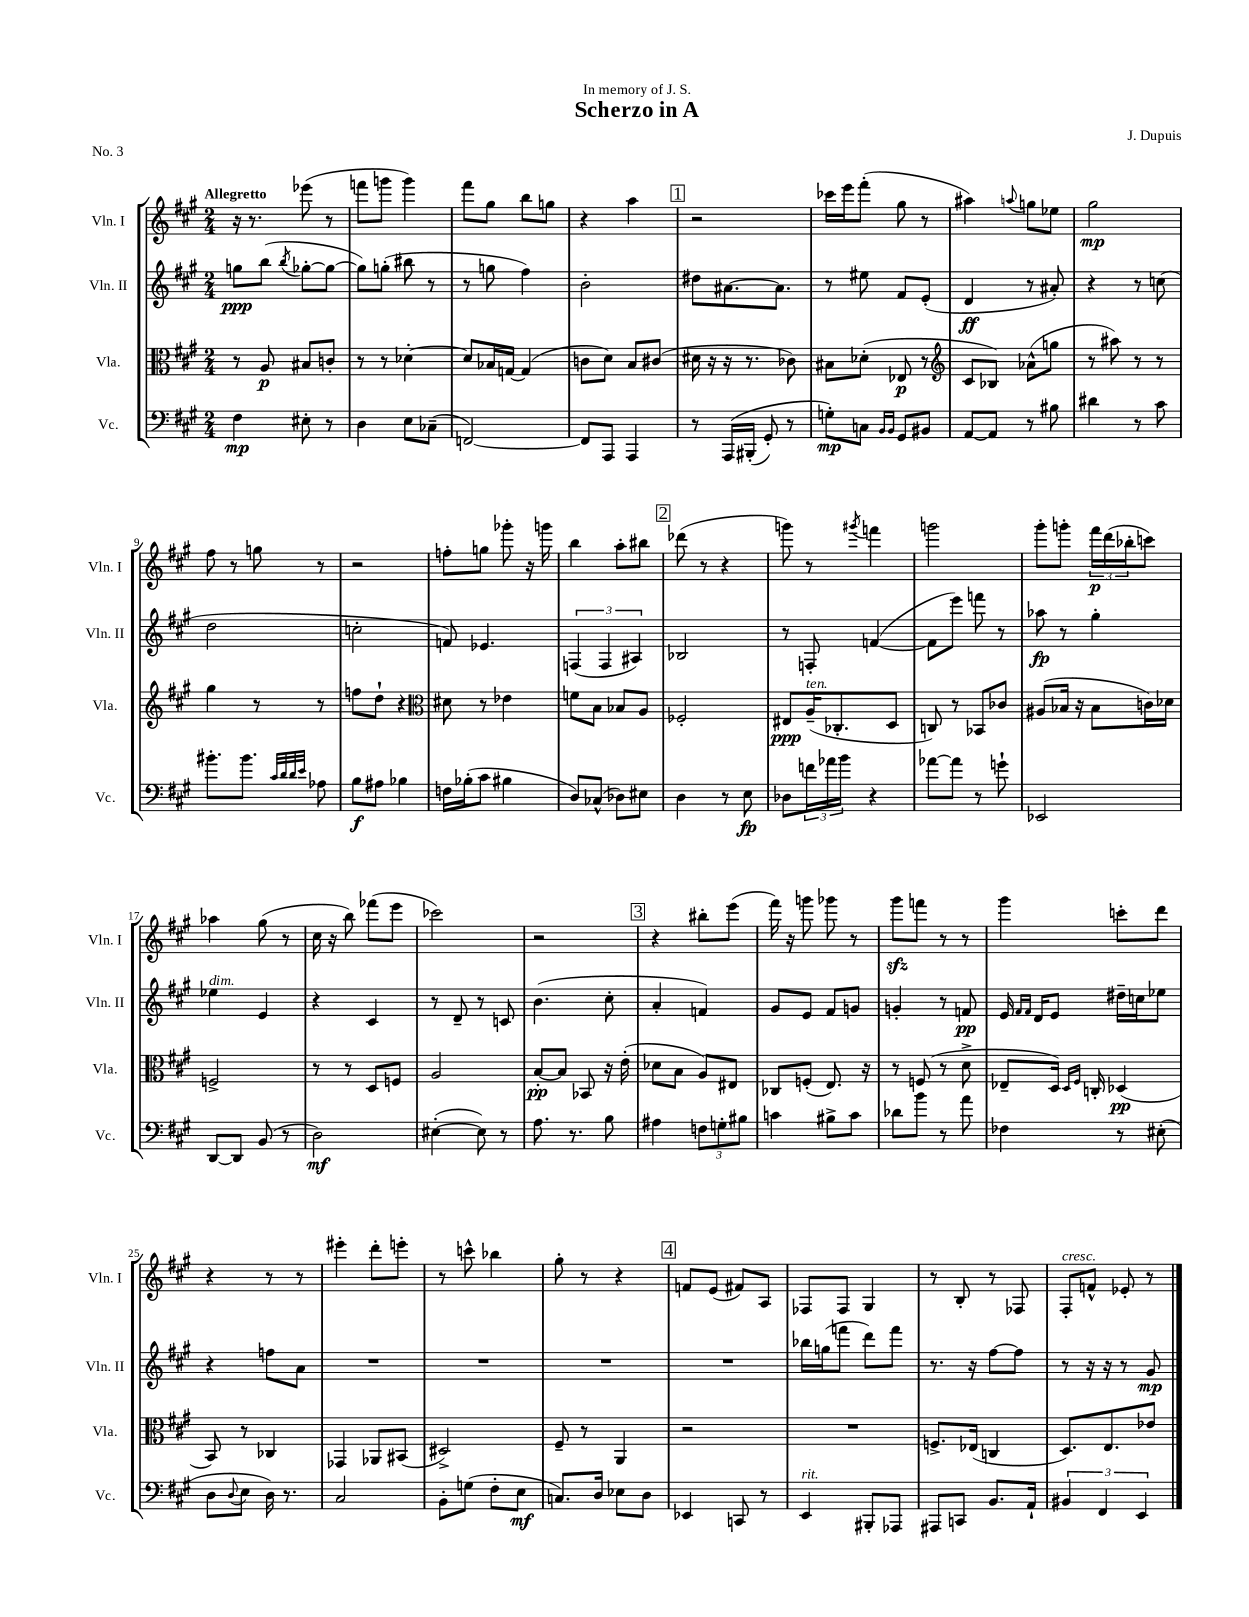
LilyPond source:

\header { title = "Scherzo in A" composer = "J. Dupuis" dedication = "In memory of J. S." piece = "No. 3" }
<<
\new StaffGroup <<
\new Staff = "s0" \with { instrumentName = "Vln. I" shortInstrumentName = "Vln. I" } {
    \clef treble \key a \major \numericTimeSignature \time 2/4 \tempo "Allegretto"
    r16 r8. ees'''8( r8 |
    f'''8 g'''8 g'''4) |
    fis'''8 gis''8 b''8 g''8 |
    r4 a''4 |
    \mark \markup { \box "1" } r2 |
    ces'''16 e'''16 fis'''8-.( gis''8 r8 |
    ais''4) \appoggiatura { a''8 } g''8 ees''8 |
    gis''2\mp |
    fis''8 r8 g''8 r8 |
    r2 |
    f''8-. g''8 ges'''8-. r16 g'''16 |
    b''4 a''8-. bis''8 |
    \mark \markup { \box "2" } des'''8( r8 r4 |
    g'''8) r8 \acciaccatura { gis'''8 } f'''4 |
    g'''2 |
    gis'''8-. g'''8-. \tuplet 3/2 { fis'''16\p d'''16( bes''16-. } c'''8) |
    aes''4 gis''8( r8 |
    cis''16 r16 b''8) fes'''8( e'''8 |
    ces'''2) |
    r2 |
    \mark \markup { \box "3" } r4 bis''8-. e'''8( |
    fis'''16) r16 g'''8 ges'''8 r8 |
    gis'''8\sfz f'''8 r8 r8 |
    gis'''4 c'''8-. d'''8 |
    r4 r8 r8 |
    eis'''4-. d'''8-. e'''8-. |
    r8 c'''8-^ bes''4 |
    gis''8-. r8 r4 |
    \mark \markup { \box "4" } f'8 e'8( fis'8) a8 |
    fes8 fes8 gis4 |
    r8 b8-. r8 fes8 |
    fis8-.^\markup { \italic "cresc." } f'8-^ ees'8-. r8 \bar "|." |
}
\new Staff = "s1" \with { instrumentName = "Vln. II" shortInstrumentName = "Vln. II" } {
    \clef treble \key a \major \numericTimeSignature \time 2/4
    g''8\ppp b''8( \acciaccatura { b''8 } ges''8~-. ges''8~ |
    ges''8) g''8-.( bis''8 r8 |
    r8 g''8 fis''4) |
    b'2-. |
    \mark \markup { \box "1" } dis''8 ais'8.~ ais'8. |
    r8 eis''8 fis'8 e'8-.( |
    d'4\ff r8 ais'8-.) |
    r4 r8 c''8( |
    d''2 |
    c''2-. |
    f'8) ees'4. |
    \tuplet 3/2 { f4( f4 ais4) } |
    \mark \markup { \box "2" } bes2 |
    r8 f8-. f'4~( |
    f'8 e'''8) f'''8 r8 |
    aes''8\fp r8 gis''4-. |
    ees''4^\markup { \italic "dim." } e'4 |
    r4 cis'4 |
    r8 d'8-- r8 c'8 |
    b'4.( cis''8-. |
    \mark \markup { \box "3" } a'4-. f'4) |
    gis'8 e'8 fis'8 g'8 |
    g'4-. r8 f'8\pp |
    e'16 \grace { fis'16 fis'16 } d'16 e'8 dis''16-- c''16 ees''8 |
    r4 f''8 a'8 |
    R2 |
    R2 |
    R2 |
    \mark \markup { \box "4" } R2 |
    bes''16 g''16( f'''8 d'''8) f'''8 |
    r8. r16 fis''8~ fis''8 |
    r8 r16 r16 r8 gis'8\mp \bar "|." |
}
\new Staff = "s2" \with { instrumentName = "Vla." shortInstrumentName = "Vla." } {
    \clef alto \key a \major \numericTimeSignature \time 2/4
    r8 a8\p bis8 c'8-. |
    r8 r8 des'4~-. |
    des'8 bes16 g16~ g4( |
    c'8 d'8) b8 cis'8( |
    \mark \markup { \box "1" } dis'16 r16 r16 r8. ces'8) |
    bis8 des'8-.( ees8\p r8 |
    \clef treble cis'8 bes8) aes'8-^( g''8 |
    r8 ais''8) r8 r8 |
    gis''4 r8 r8 |
    f''8 d''8-! r4 |
    \clef alto dis'8 r8 ees'4 |
    f'8 b8 bes8 a8 |
    \mark \markup { \box "2" } fes2-. |
    eis8\ppp a16--^\markup { \italic "ten." }( ces8.-. d8 |
    c8) r8 bes,8 ces'8 |
    ais8( bes16 r16 bes8 c'16) des'16 |
    f2-> |
    r8 r8 d8 f8 |
    a2 |
    b8~-.\pp b8 bes,8 r16 e'16-.( |
    \mark \markup { \box "3" } des'8 b8 a8) eis8 |
    ces8 f8-.( e8.) r16 |
    r8 f8( r8 d'8-> |
    ees8-- d16) \grace { d16 fis16 } c16-. des4\pp( |
    b,8) r8 ces4 |
    ges,4 aes,8 bis,8( |
    dis2->) |
    fis8-- r8 a,4 |
    \mark \markup { \box "4" } r2 |
    R2 |
    f8.-> ees16( c4 |
    d8.) e8. ees'8 \bar "|." |
}
\new Staff = "s3" \with { instrumentName = "Vc." shortInstrumentName = "Vc." } {
    \clef bass \key a \major \numericTimeSignature \time 2/4
    fis4\mp eis8-. r8 |
    d4 e8 ces8--( |
    f,2~) |
    f,8 a,,8 a,,4 |
    \mark \markup { \box "1" } r8 a,,16\( bis,,16-.( gis,8-.) r8 |
    g8-.\mp\) c8 \grace { b,16 b,16 } gis,8 bis,8 |
    a,8~ a,8 r8 bis8 |
    dis'4 r8 cis'8 |
    bis'8.-. bis'8. \grace { cis'32 d'32 d'32 e'32 } aes8 |
    b8\f ais8 bes4 |
    f16 bes16-.( cis'8 bis4 |
    d8) ces8-^( des8) eis8 |
    \mark \markup { \box "2" } d4 r8 e8\fp |
    des8 \tuplet 3/2 { f'16 aes'16 b'16 } r4 |
    aes'8~ aes'8 r8 g'8-! |
    ees,2 |
    d,8~ d,8 b,8( r8 |
    d2\mf) |
    eis4~-.( eis8) r8 |
    a8. r8. b8 |
    \mark \markup { \box "3" } ais4 \tuplet 3/2 { f8 g8-. bis8 } |
    c'4 bis8-> c'8 |
    des'8 b'8 r8 a'8 |
    fes4 r8 eis8-.( |
    d8 \appoggiatura { d8 } e8 d16) r8. |
    cis2 |
    b,8-. g8( fis8-. e8\mf |
    c8.) d16 ees8 d8 |
    \mark \markup { \box "4" } ees,4 c,8 r8 |
    e,4^\markup { \italic "rit." } bis,,8-. aes,,8 |
    ais,,8 c,8 b,8. a,16-! |
    \tuplet 3/2 { bis,4 fis,4 e,4 } \bar "|." |
}
>>
>>
